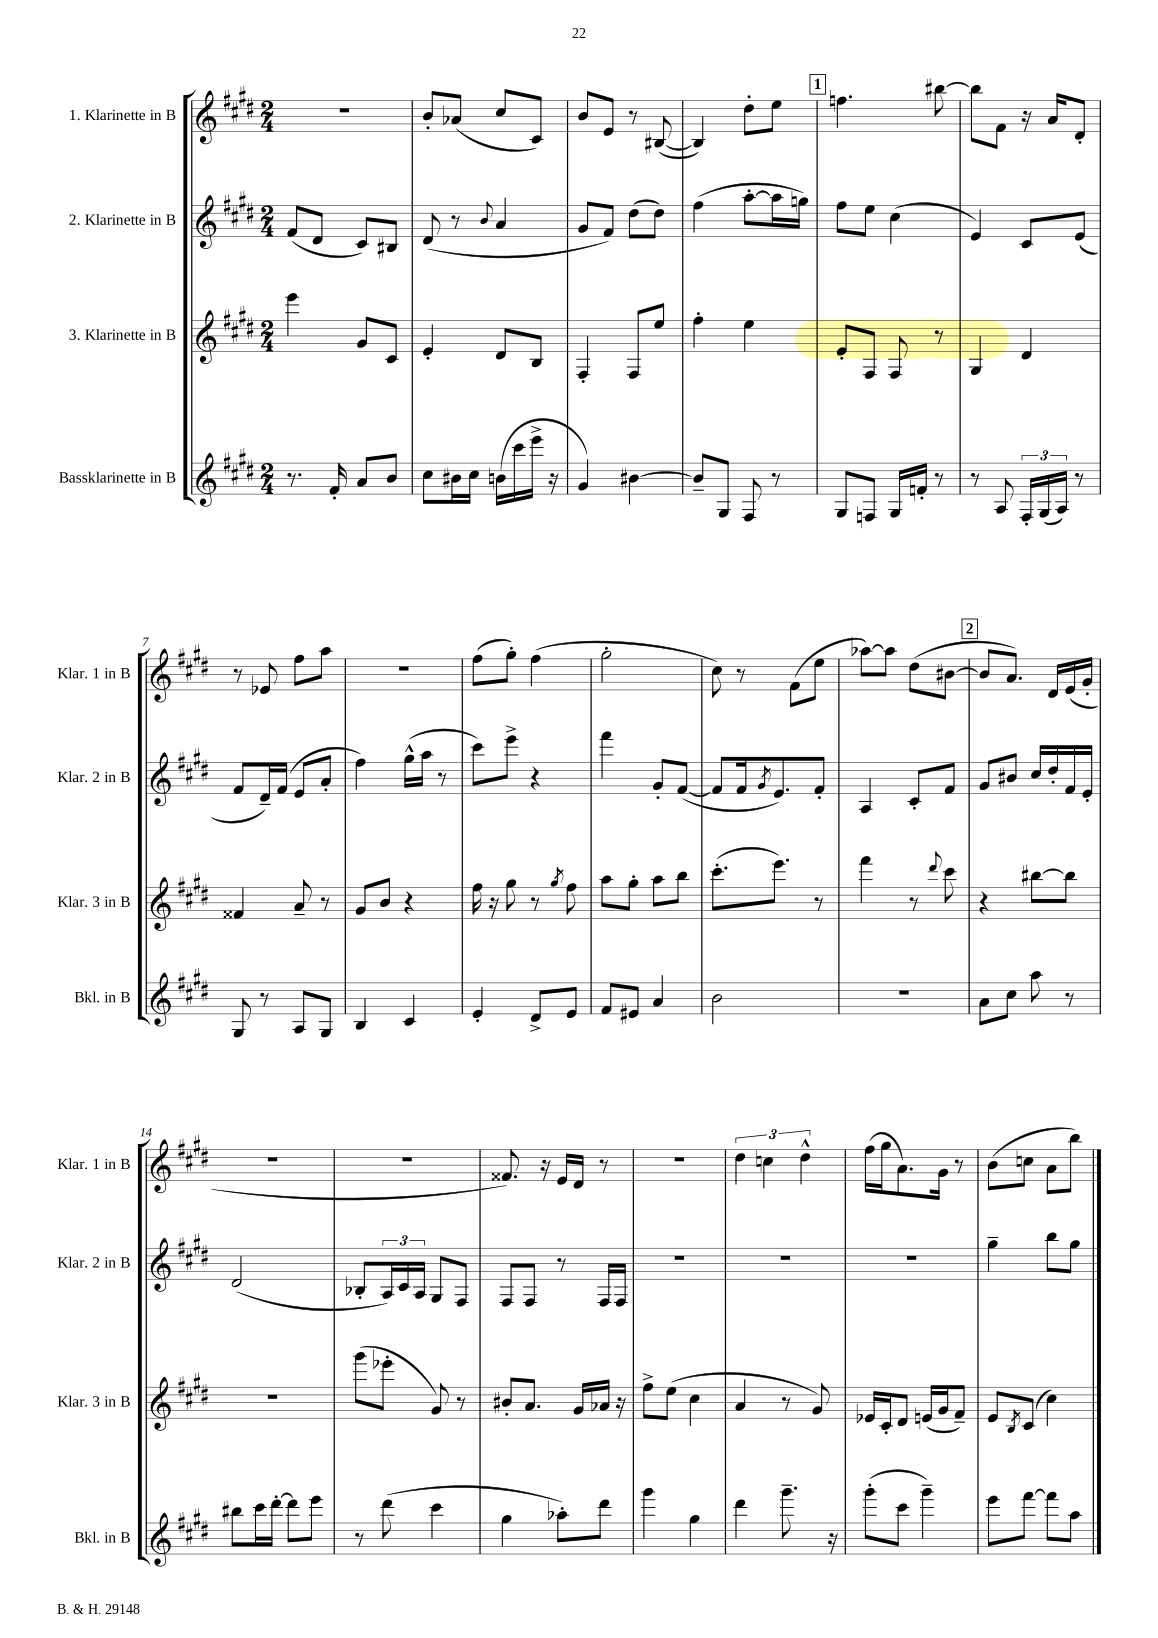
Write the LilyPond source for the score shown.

<<
\new StaffGroup <<
\new Staff = "s0" \with { instrumentName = "1. Klarinette in B" shortInstrumentName = "Klar. 1 in B" } {
    \clef treble \key e \major \numericTimeSignature \time 2/4
    R2 |
    b'8-. aes'8( cis''8 cis'8) |
    b'8 e'8 r8 bis8~( |
    bis4) dis''8-. e''8 |
    \mark \markup { \box "1" } f''4. bis''8~ |
    bis''8 fis'8 r16 a'16 dis'8-. |
    r8 ees'8 fis''8 a''8 |
    r2 |
    fis''8( gis''8-.) fis''4( |
    gis''2-. |
    cis''8) r8 fis'8( e''8 |
    aes''8~) aes''8 dis''8( bis'8~ |
    \mark \markup { \box "2" } bis'8 a'8.) dis'16 e'16( gis'16-. |
    r2 |
    r2 |
    fisis'8.) r16 e'16 dis'16 r8 |
    R2 |
    \tuplet 3/2 { dis''4 c''4 dis''4-^ } |
    fis''16( gis''16 a'8.) gis'16 r8 |
    b'8( c''8 a'8 b''8) \bar "|." |
}
\new Staff = "s1" \with { instrumentName = "2. Klarinette in B" shortInstrumentName = "Klar. 2 in B" } {
    \clef treble \key e \major \numericTimeSignature \time 2/4
    fis'8( dis'8 cis'8) bis8 |
    dis'8( r8 \appoggiatura { b'8 } a'4 |
    gis'8 fis'8) dis''8( dis''8) |
    fis''4( a''8~-. a''16 g''16) |
    \mark \markup { \box "1" } fis''8 e''8 cis''4( |
    e'4) cis'8 e'8( |
    fis'8 dis'16--) fis'16( e'8 a'8-. |
    fis''4) gis''16-^( a''16 r8 |
    cis'''8) e'''8-> r4 |
    fis'''4 gis'8-. fis'8~( |
    fis'8 fis'16 \acciaccatura { gis'8 } e'8.) fis'8-. |
    a4 cis'8-. fis'8 |
    \mark \markup { \box "2" } gis'8 bis'8 cis''16 dis''16-. fis'16 e'16-. |
    dis'2( |
    bes8-. \tuplet 3/2 { a16) cis'16 a16 } gis8 fis8 |
    fis8 fis8 r8 fis16 fis16 |
    R2 |
    R2 |
    R2 |
    gis''4-- b''8 gis''8 \bar "|." |
}
\new Staff = "s2" \with { instrumentName = "3. Klarinette in B" shortInstrumentName = "Klar. 3 in B" } {
    \clef treble \key e \major \numericTimeSignature \time 2/4
    e'''4 gis'8 cis'8 |
    e'4-. dis'8 b8 |
    fis4-. fis8 e''8 |
    fis''4-. e''4 |
    \mark \markup { \box "1" } e'8-. fis8 fis8 r8 |
    gis4 dis'4 |
    fisis'4 a'8-- r8 |
    gis'8 b'8 r4 |
    fis''16 r16 gis''8 r8 \acciaccatura { gis''8 } fis''8 |
    a''8 gis''8-. a''8 b''8 |
    cis'''8.-.( e'''8.) r8 |
    fis'''4 r8 \appoggiatura { dis'''8 } cis'''8 |
    \mark \markup { \box "2" } r4 bis''8~ bis''8 |
    r2 |
    gis'''8( ees'''8-. gis'8) r8 |
    bis'8-. a'8. gis'16 aes'16 r16 |
    fis''8-> e''8( cis''4 |
    a'4 r8 gis'8) |
    ees'16 cis'16-. dis'8 e'16( gis'16 fis'8--) |
    e'8 \acciaccatura { b8 } cis'8( cis''4) \bar "|." |
}
\new Staff = "s3" \with { instrumentName = "Bassklarinette in B" shortInstrumentName = "Bkl. in B" } {
    \clef treble \key e \major \numericTimeSignature \time 2/4
    r8. fis'16-. a'8 b'8 |
    cis''8 bis'16 cis''16 b'16( cis'''16 e'''16-> r16 |
    gis'4) bis'4~ |
    bis'8-- gis8 fis8 r8 |
    \mark \markup { \box "1" } gis8 f8 gis16 f'16-. r8 |
    r8 a8 \tuplet 3/2 { fis16-. gis16( a16) } r8 |
    gis8 r8 a8 gis8 |
    b4 cis'4 |
    e'4-. dis'8-> e'8 |
    fis'8 eis'8 a'4 |
    b'2 |
    R2 |
    \mark \markup { \box "2" } a'8 cis''8 a''8 r8 |
    bis''8 cis'''16 dis'''16~-. dis'''8 e'''8 |
    r8 dis'''8( cis'''4 |
    gis''4 aes''8-.) dis'''8 |
    gis'''4 gis''4 |
    dis'''4 gis'''8.-- r16 |
    gis'''8-.( cis'''8 gis'''4--) |
    e'''8 fis'''8~ fis'''8 a''8 \bar "|." |
}
>>
>>
